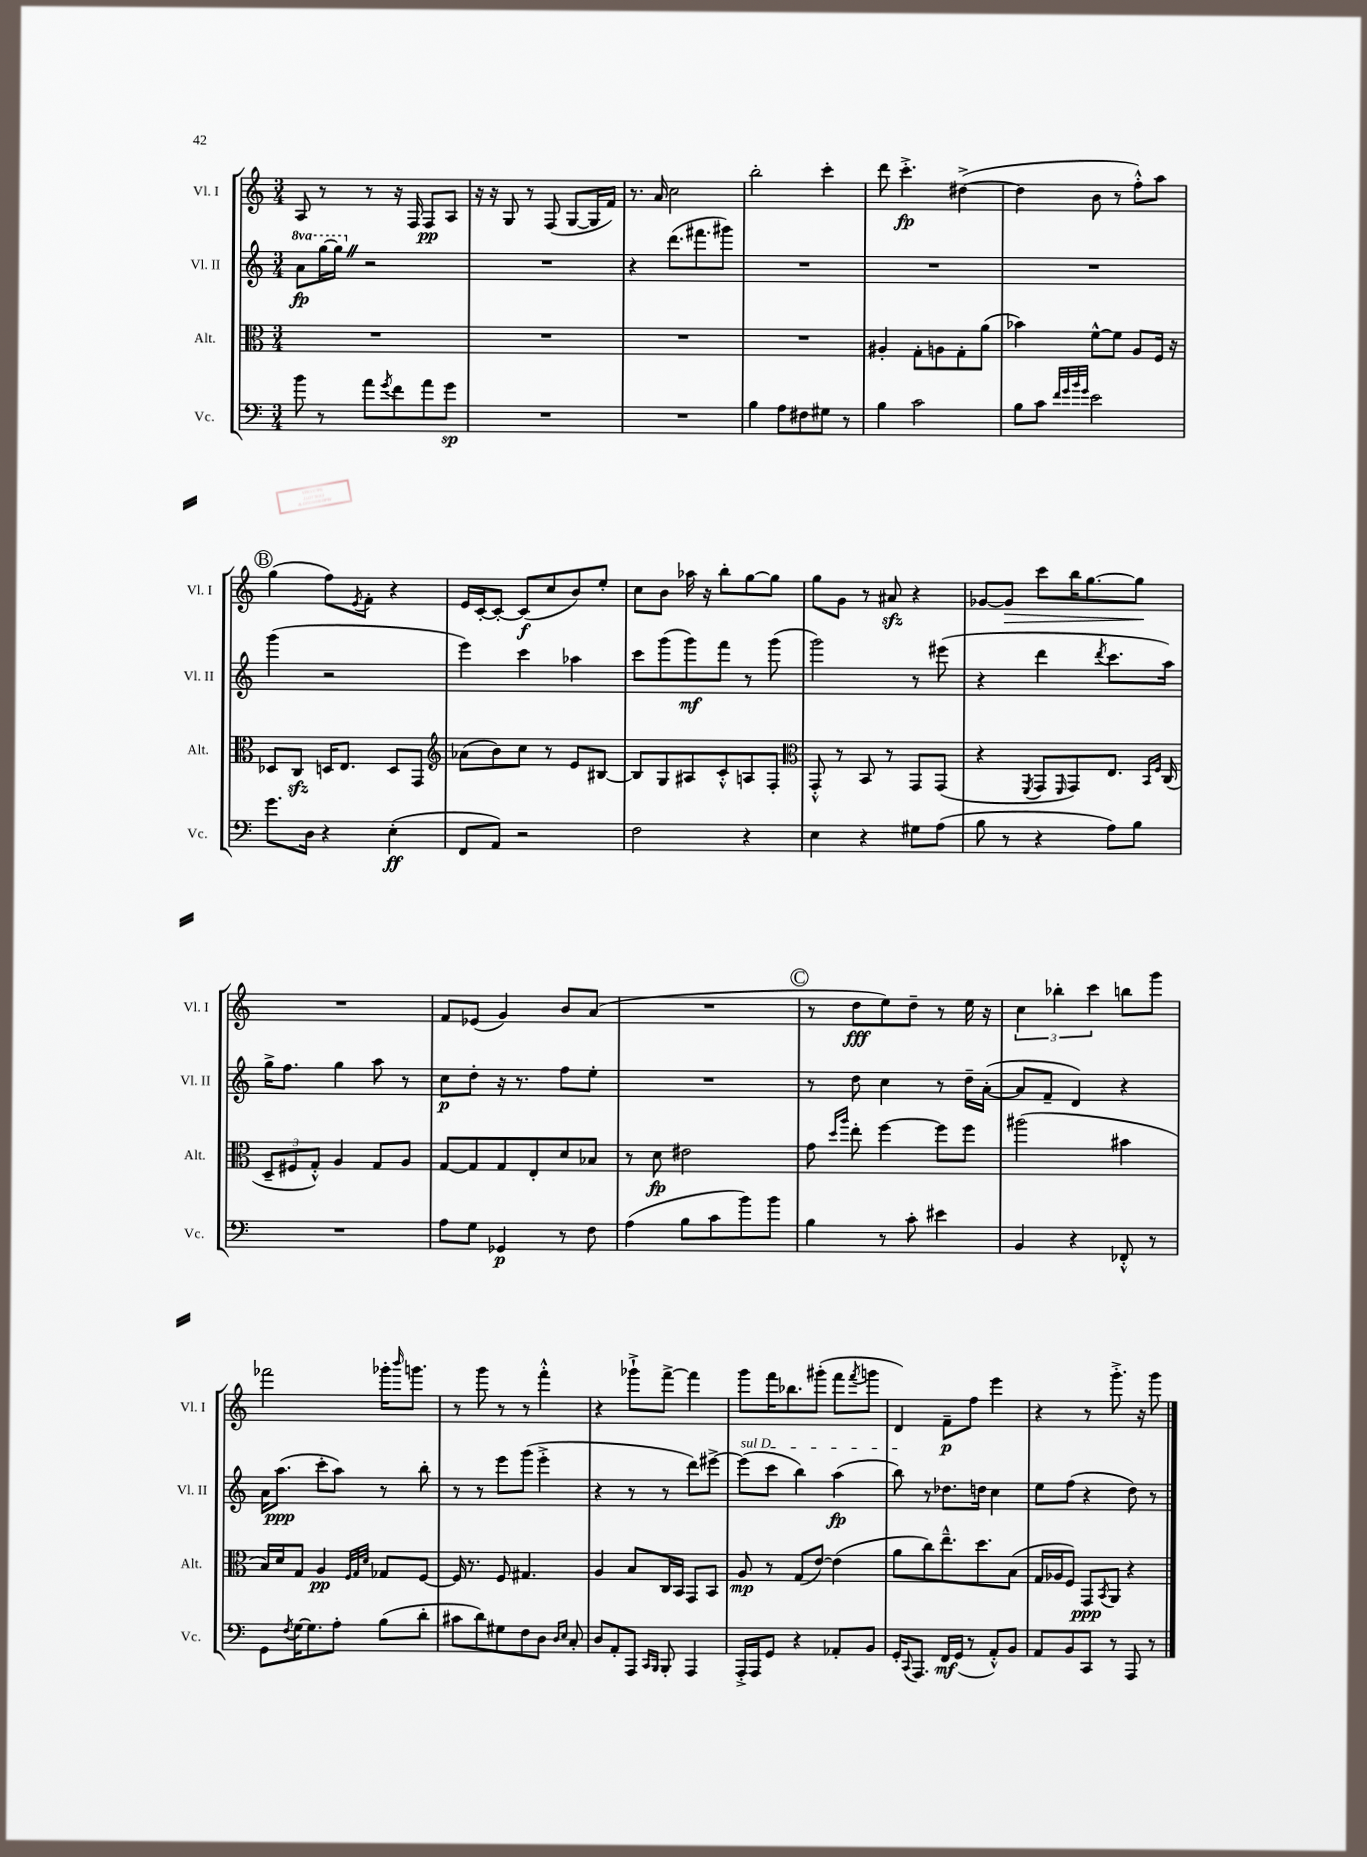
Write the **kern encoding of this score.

**kern	**kern	**kern	**kern
*staff4	*staff3	*staff2	*staff1
*clefF4	*clefC3	*clefG2	*clefG2
*k[]	*k[]	*k[]	*k[]
*M3/4	*M3/4	*M3/4	*M3/4
8b	2.r	8aa	8A
8r	.	[16ggg	8r
.	.	16ggg]	.
8a	.	2r	8r
8qg	.	.	.
8f	.	.	16r
.	.	.	16F
8a	.	.	8F
8g	.	.	8A
=	=	=	=
2.r	2.r	2.r	16r
.	.	.	16r
.	.	.	8G
.	.	.	8r
.	.	.	(8F
.	.	.	[8G
.	.	.	16G]
.	.	.	16f)
=	=	=	=
2.r	2.r	4r	8.r
.	.	.	16a
.	.	(8.ddd	2cc
.	.	8.fff#	.
.	.	8ggg#)	.
=	=	=	=
4B	2.r	2.r	2bb'
8A	.	.	.
8F#	.	.	.
8G#	.	.	4ccc'
8r	.	.	.
=	=	=	=
4B	4A#'	2.r	8ddd
.	.	.	4.ccc'^
2c	8G'	.	.
.	8A	.	.
.	8G'	.	([4dd#^
.	(8a	.	.
=	=	=	=
8B	4b-)	2.r	4dd#]
8c	.	.	.
32qqf	.	.	.
32qqg	.	.	.
32qqb	.	.	.
32qqg	.	.	.
2e	[8f^^	.	8b
.	8f]	.	8r
.	8A	.	8ff'^^)
.	16F	.	8aa
.	16r	.	.
=	=	=	=
8.g	8D-	(4ggg	(4gg
.	8C	.	.
16D	.	.	.
4r	16D	2r	8ff)
.	8.E	.	.
.	.	.	8qe
.	.	.	8f'
(4E'	8D	.	4r
.	8GG	.	.
=	=	=	=
*	*clefG2	*	*
8FF	(8a-	4eee)	16e
.	.	.	[16c'
8AA)	8b)	.	8c'_
2r	8cc	4ccc	(8c]
.	8r	.	8cc
.	8e	4aa-	8b)
.	[8B#	.	8ee'
=	=	=	=
2F	8B#]	8ccc	8cc
.	8G	(8ggg	8b
.	8A#	8ggg)	16aa-
.	.	.	16r
.	8c'^^	8fff	8bb'
4r	8A	8r	[8gg
.	8F'	(8ggg	8gg]
=	=	=	=
*	*clefC3	*	*
4E	8GG'^^	2ggg)	8gg
.	8r	.	8g
4r	8BB	.	8r
.	8r	.	8a#
8G#	8GG	8r	4r
(8A	(8GG	(8eee#	.
=	=	=	=
8B	4r	4r	[8g-
8r	.	.	8g-]
.	8qFF	.	.
4r	8GG	4ddd	8ccc
.	16qqFF	.	.
.	8GG)	.	16bb
.	.	.	[8.gg
.	.	8qddd	.
8A)	8.E	8.ccc	.
8B	.	.	8gg]
.	16qqBB	.	.
.	16qqF	.	.
.	(16C	16aa)	.
=	=	=	=
2.r	12D~	16gg^	2.r
.	.	8.ff	.
.	12F#	.	.
.	12G'^^)	.	.
.	4A	4gg	.
.	8G	8aa	.
.	8A	8r	.
=	=	=	=
8A	[8G	8cc	8f
8G	8G]	8dd'	(8e-
4GG-	8G	16r	4g)
.	.	8.r	.
.	8E'	.	.
8r	8d	8ff	8b
8F	8B-	8ee'	(8a
=	=	=	=
(4A	8r	2.r	2.r
.	8d	.	.
8B	2e#	.	.
8c	.	.	.
8b)	.	.	.
8b	.	.	.
=	=	=	=
4B	8g	8r	8r
.	16qqdd	.	.
.	16qqaa	.	.
.	8ee'	8dd	8dd
8r	[4ff	4cc	8ee)
8c'	.	.	8dd~
4e#	8ff]	8r	8r
.	8ff	16dd~	16ee
.	.	([16a'	16r
=	=	=	=
4BB	(2aa#	8a]	6cc
.	.	8f~	.
.	.	.	6bb-'
4r	.	4d)	.
.	.	.	6ccc
8FF-'^^	4b#	4r	8bb
8r	.	.	8ggg
=	=	=	=
8GG	16B)	16a	2fff-
.	16d	(8.aa	.
8qF	.	.	.
[16G	8G	.	.
8.G]	.	.	.
.	4A	8ccc'	.
8A'	.	8aa)	.
.	32qqF	.	.
.	32qqG	.	.
.	32qqd	.	.
(8B	8G-	8r	16ggg-'
.	.	.	16qqbbb
.	.	.	8.ggg
8d'	[8F	8bb'	.
=	=	=	=
8c#	16F]	8r	8r
.	8.r	.	.
8d)	.	8r	8ggg
8G#	8F	8eee	8r
8F	4.G#	(8ggg	8r
8D	.	4eee'^	4fff'^^
16qqD	.	.	.
16qqE	.	.	.
8C'	.	.	.
=	=	=	=
8D	4A	4r	4r
8AA'	.	.	.
8AAA	8B	8r	8ggg-`^
16qqCC	.	.	.
16qqBBB	.	.	.
8BBB'	16C	8r	[8fff^
.	16BB	.	.
4AAA	8GG	8ddd)	4fff]
.	8BB	[8eee#^	.
=	=	=	=
16AAA'^	8A	(8eee#]	8ggg
16AAA	.	.	.
8GG	8r	8ccc	16fff
.	.	.	8.bb-
4r	(8G	4bb)	.
.	[8e)	.	(8ggg#'
8AA-'	(4e]	(4aa	8fff
.	.	.	8qfff
8BB	.	.	8ggg
=	=	=	=
16GG'	8a	8bb)	4d)
8qqCC	.	.	.
8.AAA	.	.	.
.	8cc)	8r	.
16FF	8.ee~^^	8.dd-	8f~
(16GG	.	.	.
8r	.	.	8ff
.	8.dd	16dd	.
8AA'^^)	.	4cc	4eee
8BB	(8B	.	.
=	=	=	=
8AA	16G	8ee	4r
.	16A-	.	.
8BB	8F)	(8ff	.
8CC	8GG	4r	8r
.	8qBB	.	.
8r	8AA	.	8.ggg'^
8AAA	4r	8dd)	.
.	.	.	16r
8r	.	8r	8ggg
==	==	==	==
*-	*-	*-	*-
